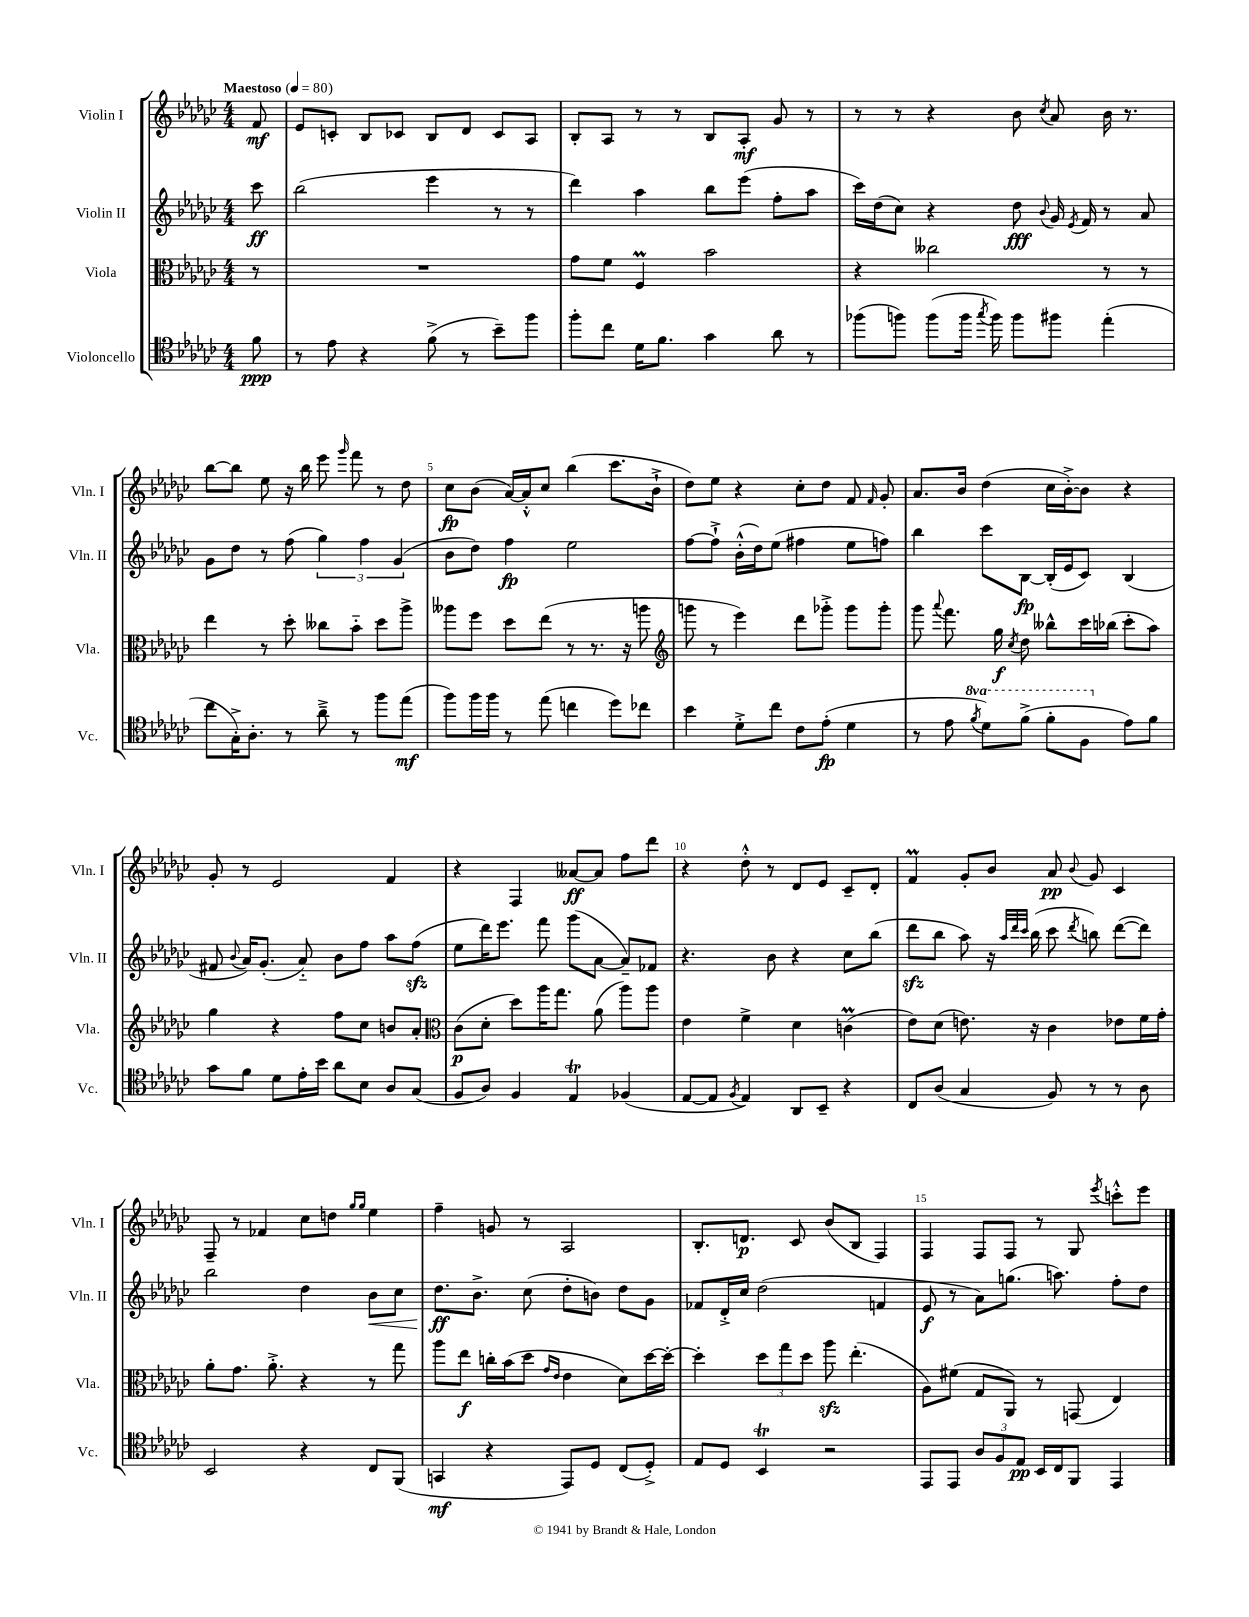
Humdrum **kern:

**kern	**kern	**kern	**kern
*staff4	*staff3	*staff2	*staff1
*clefC4	*clefC3	*clefG2	*clefG2
*k[b-e-a-d-g-c-]	*k[b-e-a-d-g-c-]	*k[b-e-a-d-g-c-]	*k[b-e-a-d-g-c-]
*M4/4	*M4/4	*M4/4	*M4/4
*MM80	*MM80	*MM80	*MM80
8f	8r	8ccc-	8f
=	=	=	=
8r	1r	(2bb-	8e-
8e-	.	.	8c'
4r	.	.	8B-
.	.	.	8c-
(8f^	.	4eee-	8B-
8r	.	.	8d-
8b-~)	.	8r	8c-
8ff	.	8r	8A-
=	=	=	=
8ff'	8g-	4ddd-)	8B-'
8cc-	8f	.	8A-
16d-	4F	4aa-	8r
8.f	.	.	.
.	.	.	8r
4g-	2b-	8bb-	8B-
.	.	(8eee-	8A-'
8a-	.	8ff'	8g-
8r	.	8aa-	8r
=	=	=	=
(8ff-	4r	16ccc-)	8r
.	.	(16dd-	.
8ff)	.	8cc-)	8r
(8ff	2cc--	4r	4r
16ff	.	.	.
8qgg-	.	.	.
16ff)	.	.	.
8ff	.	8dd-	8b-
.	.	8qqb-	8qcc-
8ff#	.	16g-	8a-
.	.	8qe-	.
.	.	16f	.
(4ee-'	8r	8r	16b-
.	.	.	8.r
.	8r	8a-	.
=	=	=	=
8cc-	4ee-	8g-	[8bb-
16G-'^)	.	8dd-	8bb-]
8.A-'	.	.	.
.	8r	8r	8ee-
8r	8dd-'	(8ff	16r
.	.	.	16bb-
8a-~^	8cc--	6gg-)	8eee-
.	.	.	16qqggg-
8r	8b-'~	.	8fff
.	.	6ff	.
8ff	8dd-	.	8r
.	.	(6g-	.
(8ee-	8aa-^	.	8dd-
=	=	=	=
8ff)	8aa--	8b-	8cc-
16ff	8ff	8dd-)	(8b-
16ff	.	.	.
8r	8dd-	4ff	[16a-)
.	.	.	16a-'^^]
(8ee-	(8ee-	.	8cc-
4cc	8r	2ee-	(4bb-
.	8.r	.	.
8dd-)	.	.	8.ccc-
.	16r	.	.
8cc-	8aa	.	.
.	.	.	16b-`^
=	=	=	=
*	*clefG2	*	*
4b-	8ggg	[8ff	8dd-)
.	8r	8ff`^]	8ee-
8d-'^	4eee-)	(16b-'^^	4r
.	.	16dd-)	.
8cc-	.	(8ee-	.
8c-	8ddd-	4ff#	8cc-'
(8e-'	8ggg-'^	.	8dd-
4d-	8ggg-	8ee-	8f
.	.	.	16qqf
.	8ggg-'	8ff)	8g-'
=	=	=	=
8r	8ggg-	4bb-	8.a-
.	8qqaaa-	.	.
8e-	8.fff	.	.
.	.	.	16b-
8qff	.	.	.
8dd-)	.	8ccc-	(4dd-
.	16gg-	.	.
.	8qcc-	.	.
(8ff^	8dd-	[8B-	.
8ff'	8bb--^^	(16B-']	16cc-
.	.	16e-	[16b-'^)
8f	16ccc-	8c-)	8b-]
.	(16bb-	.	.
8e-)	8ccc-'	(4B-	4r
8f	8aa-)	.	.
=	=	=	=
8g-	4gg-	8f#	8g-'
.	.	8qqb-	.
8f	.	16a-)	8r
.	.	(8.g-'	.
8d-	4r	.	2e-
16e-'	.	8a-'~)	.
16b-	.	.	.
8a-	8ff	8b-	.
8B-	8cc-	8ff	.
8A-	8b	8aa-	4f
(8G-	8a-'	(8ff	.
=	=	=	=
*	*clefC3	*	*
8F	(8c-	8ee-	4r
8A-)	8d-'	16ddd-)	.
.	.	8.eee-	.
4F	8dd-)	.	4F
.	16aa-	8fff	.
.	8.gg-	.	.
4E-	.	(8ggg-	[8a--
.	(8a-	[8a-	8a--]
(4F-	8aa-)	8a-~])	8ff
.	8aa-	8f-	8ddd-
=	=	=	=
[8E-	4e-	4.r	4r
8E-]	.	.	.
8qF	.	.	.
4E-)	4f^	.	8dd-'^^
.	.	8b-	8r
8AA-	4d-	4r	8d-
8BB-~	.	.	8e-
4r	(4c	8cc-	8c-~
.	.	(8bb-	8d-'
=	=	=	=
8C-	8e-)	8ddd-	4f
(8A-	(8d-	8bb-	.
4G-	8.e)	8aa-)	8g-'
.	.	16r	8b-
.	.	32qqaa-	.
.	.	32qqddd-	.
.	.	32qqccc-	.
.	16r	(16bb-	.
8F)	4c-	8ccc-	8a-
.	.	8qddd-	8qqb-
8r	.	8bb)	8g-
8r	8e-	([8ddd-	4c-
8A-	16f	8ddd-])	.
.	16g-'	.	.
=	=	=	=
2BB-	8a-'	2bb-	8F~
.	8.g-	.	8r
.	.	.	4f-
.	8.a-'^	.	.
4r	4r	4dd-	8cc-
.	.	.	8dd
.	.	.	16qqgg-
.	.	.	16qqgg-
8C-	8r	8b-	4ee-
(8FF	8gg-	8cc-	.
=	=	=	=
4GG	8aa-	8.dd-	4ff~
.	8ee-	.	.
.	.	8.b-^	.
4r	16cc'	.	8g
.	(16b-	.	.
.	8dd-	(8cc-	8r
.	16qqg-	.	.
.	16qqe-	.	.
8EE-)	4e-	8dd-'	2A-
8D-	.	8b)	.
(8C-	8d-)	8dd-	.
8D-'^)	[16dd-	8g-	.
.	16dd-'_	.	.
=	=	=	=
8E-	4dd-']	8f-	8.B-'
8D-	.	16d-'^	.
.	.	16cc-	8.d
4BB-	12dd-	(2dd-	.
.	12gg-	.	.
.	.	.	8c-
.	12dd-	.	.
2r	8aa-	.	(8b-
.	(4.ee-'	.	8B-
.	.	4f	4F)
=	=	=	=
8EE-	8A-)	8e-	4F
8EE-	(8f#	8r	.
12A-	8G-	8a-)	8F
12F	.	.	.
.	8AA-)	(8.gg	8F
12E-	.	.	.
16BB-	8r	.	8r
16C-	.	8.aa)	.
8FF	(8GG	.	8G-
.	.	.	8qeee-
4EE-	4E-)	8ff'	8ccc'^^
.	.	8dd-	8eee-
==	==	==	==
*-	*-	*-	*-
